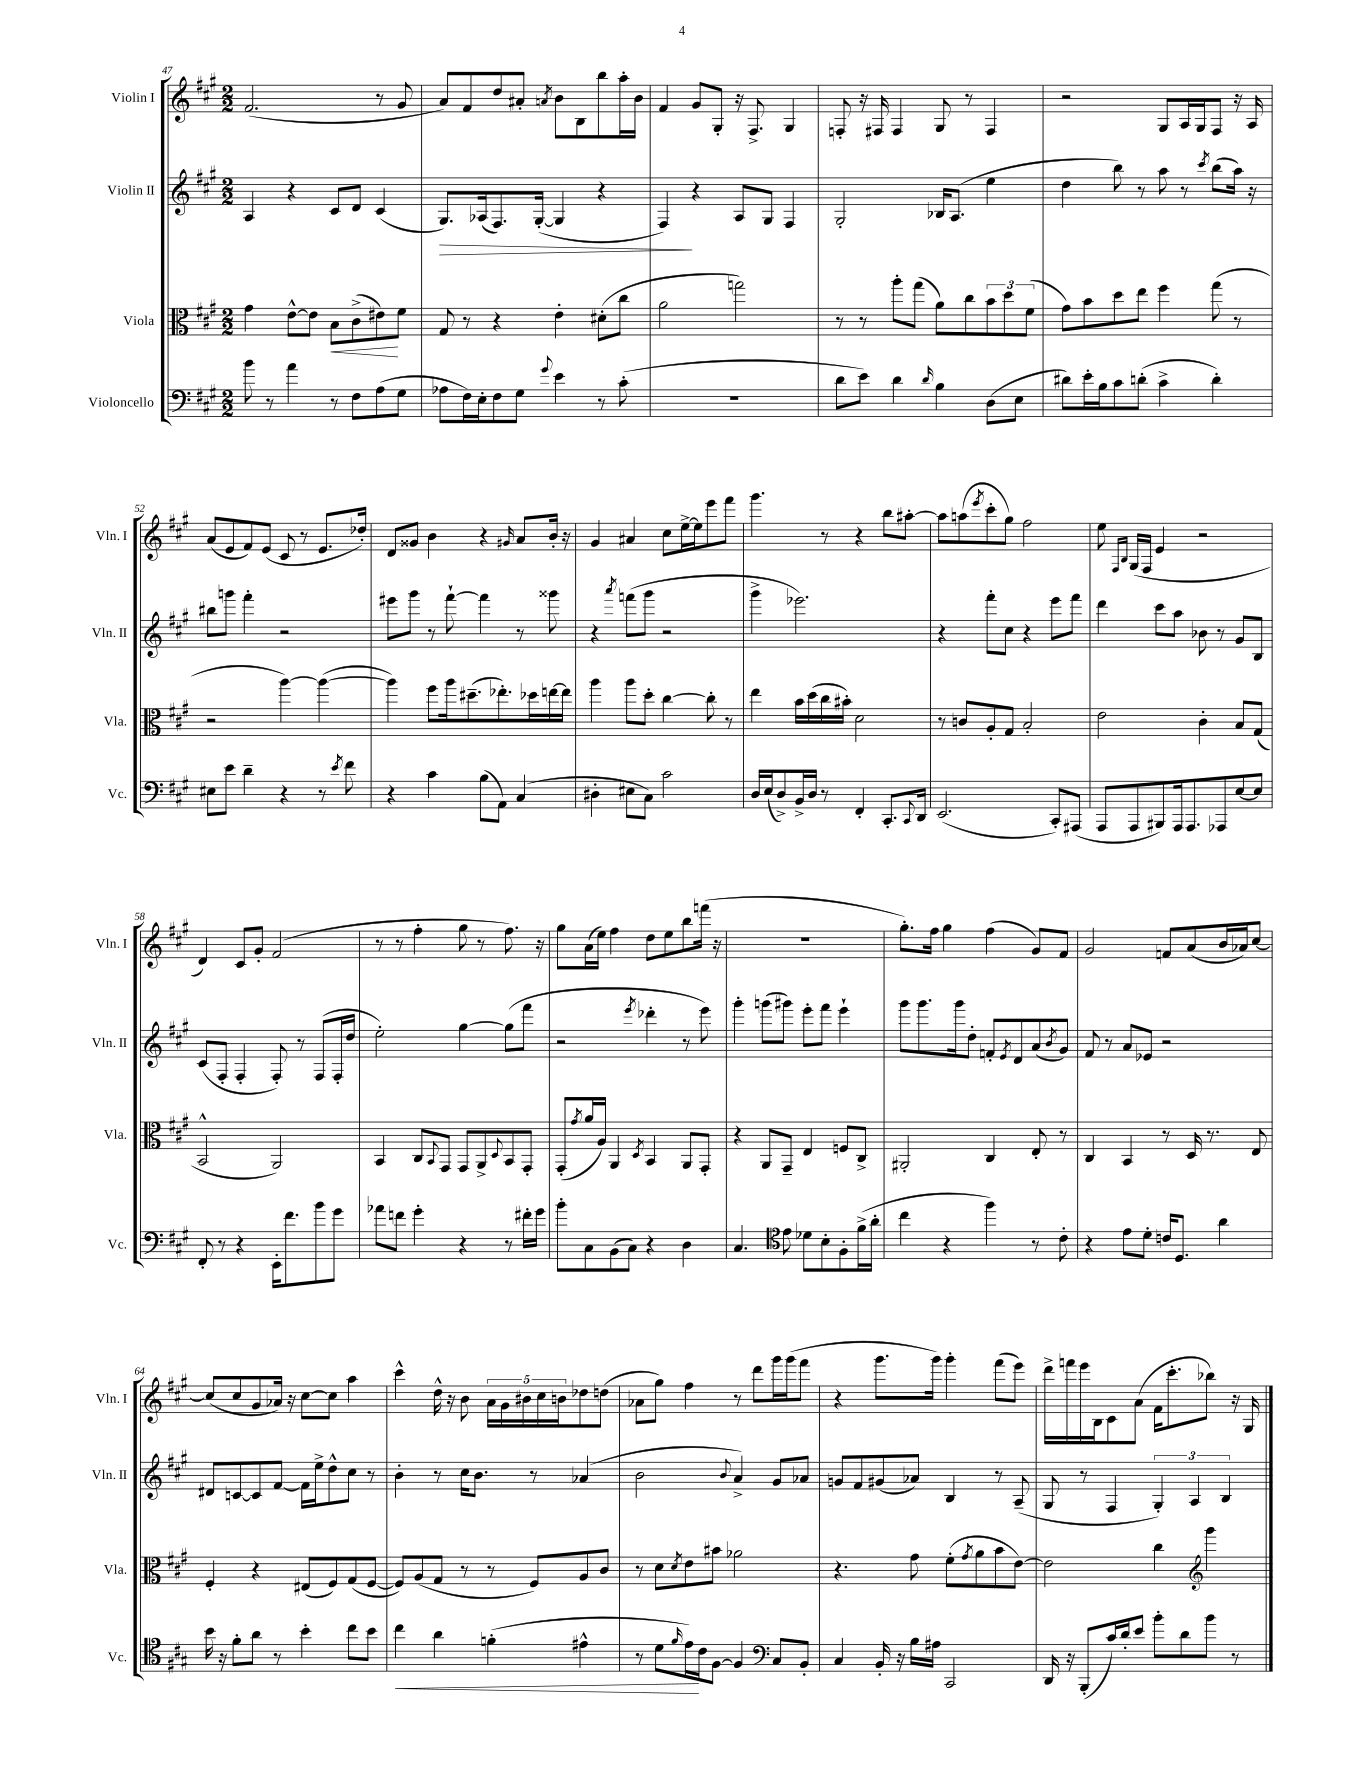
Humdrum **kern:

**kern	**kern	**kern	**kern
*staff4	*staff3	*staff2	*staff1
*clefF4	*clefC3	*clefG2	*clefG2
*k[f#c#g#]	*k[f#c#g#]	*k[f#c#g#]	*k[f#c#g#]
*M2/2	*M2/2	*M2/2	*M2/2
8b	4g#	4A	(2.f#
8r	.	.	.
4a	[8e^^	4r	.
.	8e]	.	.
8r	8B	8c#	.
8F#	(8c#^	8d	.
(8A	8e#)	(4c#	8r
8G#	8f#	.	8g#
=	=	=	=
8A-	8G#	8.G#)	8a)
16F#)	8r	.	8f#
16E'	.	(16A-	.
8F#	4r	8.F#)	8dd
8G#	.	.	8a#'
.	.	([16G#'	.
8qqg#	.	.	8qa
4e	4e'	4G#]	8b
.	.	.	8B
8r	(8d#'	4r	8bb
(8c#'	8cc#	.	16aa'
.	.	.	16b
=	=	=	=
1r	2a	4F#)	4f#
.	.	4r	8g#
.	.	.	8G#'
.	2gg)	8A	16r
.	.	.	8.F#^
.	.	8G#	.
.	.	4F#	4G#
=	=	=	=
8d	8r	2G#'	8F'
8e)	8r	.	16r
.	.	.	16F#
4d	8aa'	.	4F#
.	(8gg#	.	.
16qqd	.	.	.
4B	8a)	16B-	8G#
.	.	(8.A	.
.	8cc#	.	8r
(8D	12b	4ee	4F#
.	12dd	.	.
8E	.	.	.
.	(12f#	.	.
=	=	=	=
8d#)	8g#)	4dd	2r
16e'	8b	.	.
16B	.	.	.
8c#	8dd	8bb)	.
(8d'	8ee	8r	.
4c#^	4ff#	8aa	8G#
.	.	8r	16A
.	.	.	16G#
.	.	8qccc#	.
4d')	(8gg#	(8bb	8F#
.	8r	16aa)	16r
.	.	16r	16A
=	=	=	=
8E#	2r	8bb#	(8a
8e	.	8ggg	8e
4d~	.	4fff#'	8f#)
.	.	.	(8e
4r	[4aa)	2r	8c#
.	.	.	8r
8r	(4aa_	.	8.e
8qe	.	.	.
8f#	.	.	.
.	.	.	16dd-')
=	=	=	=
4r	4aa])	8eee#	8d
.	.	8ggg#	8g##
4c#	8ff#	8r	4b
.	16aa	[8fff#`	.
.	(8.dd#~	.	.
(8B	.	4fff#]	4r
8AA)	8.ee-')	.	.
.	.	.	16qqg#
(4C#	.	8r	8a
.	16dd-	.	.
.	[16ee	8ggg##	16b'
.	16ee]	.	16r
=	=	=	=
4D#'	4aa	4r	4g#
.	.	8qaaa	.
8E#	8aa	(8fff	4a#
8C#)	8dd'	8ggg#	.
2c#	[4cc#	2r	8cc#
.	.	.	[16ee^
.	.	.	16ee]
.	8cc#']	.	8eee
.	8r	.	8fff#
=	=	=	=
16D	4ee	4ggg#^	4.ggg#
(16E	.	.	.
8D^)	.	.	.
16BB^	16b	2.eee-)	.
16D	(16dd	.	.
8r	16cc#	.	8r
.	16b#')	.	.
4FF#'	2d	.	4r
8.CC#'	.	.	8bb
.	.	.	[8aa#'
8qqCC#	.	.	.
16DD	.	.	.
=	=	=	=
(2.EE	8r	4r	8aa#]
.	8c	.	(8aa
.	.	.	8qeee
.	8A'	8fff#'	8ccc#'
.	8G#	8cc#	8gg#)
.	2B'	4r	2ff#
8CC#')	.	8eee	.
(8AAA#	.	8fff#	.
=	=	=	=
8AAA	2e	4ddd	8ee
.	.	.	16qqF#
.	.	.	16qqB
8AAA	.	.	(16G#
.	.	.	16F#
8BBB#)	.	8ccc#	4e
16AAA	.	8aa	.
8.AAA	.	.	.
.	4c#'	8b-	2r
8AAA-	.	8r	.
[8E	8B	8g#	.
8E]	(8G#	8B	.
=	=	=	=
8FF#'	2BB^^	(8c#	4d)
8r	.	8F#'	.
4r	.	4F#'	8c#
.	.	.	8g#'
16EE'	2AA)	8F#')	(2f#
8.f#	.	.	.
.	.	8r	.
8b	.	(8F#	.
8g#	.	16F#'	.
.	.	16dd	.
=	=	=	=
8a-	4BB	2ee')	8r
8f	.	.	8r
4g#'	8C#	.	4ff#'
.	8qqBB	.	.
.	8GG#	.	.
4r	8GG#	[4gg#	8gg#
.	8AA^	.	8r
.	8qqD	.	.
8r	8BB	(8gg#]	8.ff#)
16f#'	8GG#'	8fff#	.
16g#	.	.	16r
=	=	=	=
8b'	(8GG#'	2r	8gg#
.	8qg#	.	.
8C#	16a	.	(16a
.	16A)	.	16ee)
(8BB	4AA	.	4ff#
8C#)	.	.	.
.	8qD	8qeee	.
4r	4BB	4ddd-'	8dd
.	.	.	8ee
4D	8AA	8r	8bb
.	8GG#'	8eee)	(16fff
.	.	.	16r
=	=	=	=
4.C#	4r	4ggg#'	1r
.	8AA	(8ggg	.
*clefC4	*	*	*
8e	8GG#~	8ggg#)	.
8d-	4E	8eee'	.
8B'	.	8fff#	.
8F#'	8F	4eee`	.
(16f#^	8C#^	.	.
16a'	.	.	.
=	=	=	=
4cc#	2AA#'	8ggg#	8.gg#')
.	.	8.ggg#	.
.	.	.	16ff#
4r	.	.	4gg#
.	.	16ggg#	.
.	.	8dd'	.
4ff#)	4C#	8f'	(4ff#
.	.	8qe	.
.	.	8d	.
8r	8E'	(8a	8g#)
.	.	8qb	.
8c#'	8r	8g#)	8f#
=	=	=	=
4r	4C#	8f#	2g#
.	.	8r	.
8e	4BB	8a	.
8d'	.	8e-	.
16c	8r	2r	8f
8.D	.	.	.
.	16D	.	(8a
.	8.r	.	.
4a	.	.	16b
.	.	.	16a-)
.	8E	.	[8cc#
=	=	=	=
16b	4F#'	8d#	(8cc#]
16r	.	.	.
8f#'	.	[8c	8cc#
8a	4r	8c]	8g#
8r	.	[8f#	16a-)
.	.	.	16r
4b'	(8E#	16f#]	[8cc#
.	.	16ee^	.
.	8F#)	8dd^^	8cc#]
8cc#	(8G#	8cc#	4aa
8b	[8F#	8r	.
=	=	=	=
4cc#	8F#])	4b'	4ccc#^^
.	(8A	.	.
4a	8G#	8r	16dd^^
.	.	.	16r
.	8r	16cc#	8b
.	.	8.b	.
(4f'	8r	.	20a
.	.	.	20g#
.	.	.	20b#
.	8F#)	8r	.
.	.	.	20cc#
.	.	.	20b
4e#^^	8A	(4a-	8dd-
.	8c#	.	(8dd
=	=	=	=
8r	8r	2b	8a-
8d	8d	.	8gg#)
16qqf#	8qd	.	.
16e)	8e	.	4ff#
16c#	.	.	.
[8F#	8b#	.	.
.	.	8qqb	.
4F#]	2a-	4a^)	8r
.	.	.	8ddd
*clefF4	*	*	*
8C#	.	8g#	16ggg#
.	.	.	(16ggg#
8BB'	.	8a-	8fff#
=	=	=	=
4C#	4.r	8g	4r
.	.	8f#	.
16BB'	.	(8g#	8.ggg#
16r	.	.	.
16B	8g#	8a-)	.
16A#	.	.	16ggg#)
2CC#	(8f#'	4B	4ggg#'
.	8qg#	.	.
.	8a	.	.
.	8b	8r	(8fff#
.	[8e)	(8A~	8eee)
=	=	=	=
16DD	2e]	8G#	16ddd^
16r	.	.	16fff
(8BBB'	.	8r	16eee
.	.	.	16B
16c#)	.	4F#	8c#
16d'	.	.	.
8e	.	.	(8a
8b'	4cc#	6G#')	16f#
.	.	.	8.ccc#'
8d	.	.	.
.	.	6A	.
*	*clefG2	*	*
8b	4ggg#	.	8bb-)
.	.	6B	.
8r	.	.	16r
.	.	.	16G#
==	==	==	==
*-	*-	*-	*-
